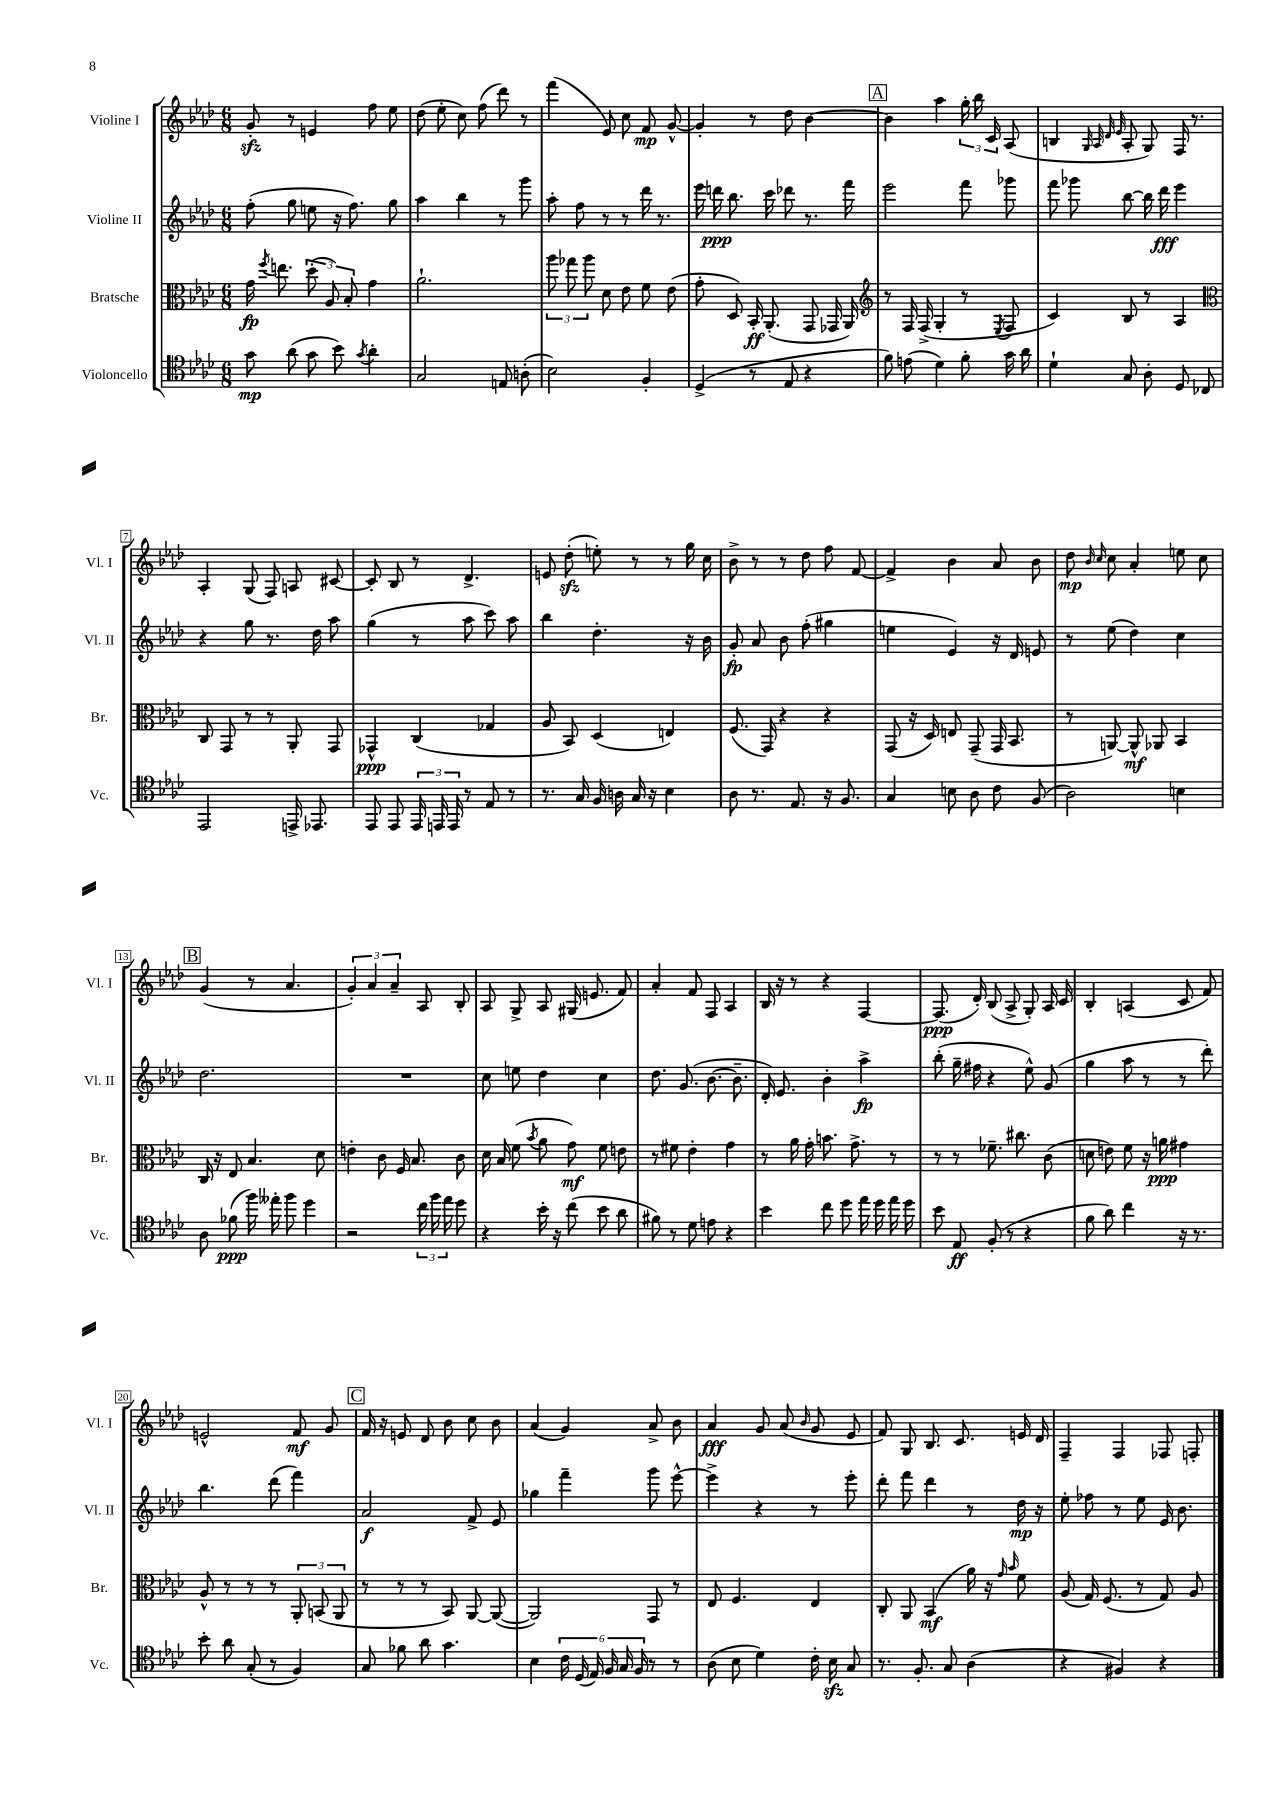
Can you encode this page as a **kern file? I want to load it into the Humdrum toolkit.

**kern	**dynam	**kern	**dynam	**kern	**dynam	**kern	**dynam
*part4	*part4	*part3	*part3	*part2	*part2	*part1	*part1
*staff4	*staff4	*staff3	*staff3	*staff2	*staff2	*staff1	*staff1
*I"Violoncello	*	*I"Bratsche	*	*I"Violine II	*	*I"Violine I	*
*I'Vc.	*	*I'Br.	*	*I'Vl. II	*	*I'Vl. I	*
*clefC4	*	*clefC3	*	*clefG2	*	*clefG2	*
*k[b-e-a-d-]	*	*k[b-e-a-d-]	*	*k[b-e-a-d-]	*	*k[b-e-a-d-]	*
*M6/8	*	*M6/8	*	*M6/8	*	*M6/8	*
=1	=1	=1	=1	=1	=1	=1	=1
8g\	mp	16g\	fp	(8ff'\	.	8gzz'/	.
.	.	8qff/	.	.	.	.	.
.	.	8.een\	.	.	.	.	.
(8a-\	.	.	.	8gg\	.	8r	.
8g\	.	(12dd-'\	.	8een\	.	4en/	.
.	.	12A-/)	.	.	.	.	.
8b-\)	.	.	.	16r	.	.	.
.	.	12B-'/	.	.	.	.	.
.	.	.	.	8.ff\)	.	.	.
8qg/	.	.	.	.	.	.	.
4a-'\	.	4g\	.	.	.	8ff\	.
.	.	.	.	8gg\	.	8ee-\	.
=2	=2	=2	=2	=2	=2	=2	=2
2G/	.	2.a-`\	.	4aa-\	.	(8dd-\	.
.	.	.	.	.	.	8ee-'\	.
.	.	.	.	4bb-\	.	8cc\)	.
.	.	.	.	.	.	(8ff\	.
8En/	.	.	.	8r	.	8ddd-\)	.
(8An'\	.	.	.	8ggg\	.	8r	.
=3	=3	=3	=3	=3	=3	=3	=3
2B-\)	.	12aa-\	.	8aa-'\	.	(4fff\	.
.	.	12gg-X\	.	.	.	.	.
.	.	.	.	8ff\	.	.	.
.	.	12aa-\	.	.	.	.	.
.	.	8d-\	.	8r	.	8e-/)	.
.	.	8e-\	.	8r	.	8cc\	.
4F'/	.	8f\	.	16ddd-\	.	8f/	mp
.	.	.	.	8.r	.	.	.
.	.	(8e-\	.	.	.	[8g^^/	.
=4	=4	=4	=4	=4	=4	=4	=4
(4D-^/	.	8g'\	.	16eee-\	.	4g'/]	.
.	.	.	.	16dddn\	ppp	.	.
.	.	8D-/)	.	8.bb-\	.	.	.
8r	.	16BB-'/	ff	.	.	8r	.
.	.	(8.AA-'/	.	16ccc\	.	.	.
8E-/	.	.	.	8ddd-X\	.	8dd-\	.
4r	.	8GG/	.	8.r	.	[4b-\	.
.	.	16GG-X/	.	.	.	.	.
.	.	16AA-/)	.	16fff\	.	.	.
!!LO:REH:place=s1:t=A
=5	=5	=5	=5	=5	=5	=5	=5
*	*	*clefG2	*	*	*	*	*
8f\)	.	8r	.	2eee-\	.	4b-\]	.
(8en\	.	16F/	.	.	.	.	.
.	.	(16F^/	.	.	.	.	.
4d-\)	.	4G'/	.	.	.	4aa-\	.
8f'\	.	8r	.	8fff\	.	24gg'\	.
.	.	.	.	.	.	24bb-\	.
.	.	.	.	.	.	24c/	.
.	.	8qE-/	.	.	.	.	.
16g\	.	8F/	.	8ggg-X\	.	(8A-/	.
16a-\	.	.	.	.	.	.	.
=6	=6	=6	=6	=6	=6	=6	=6
4d-`\	.	4c/)	.	8fff\	.	4Bn/	.
.	.	.	.	8ggg-X\	.	.	.
.	.	.	.	.	.	32qqG/	.
.	.	.	.	.	.	32qqA-/	.
.	.	.	.	.	.	32qqd-/	.
.	.	.	.	.	.	32qqe-/	.
8G/	.	8B-/	.	[8bb-\	.	8A-'/	.
8A-'\	.	8r	.	16bb-\]	.	8G/)	.
.	.	.	.	16ddd-\	fff	.	.
8D-/	.	4A-/	.	4eee-\	.	16F/	.
.	.	.	.	.	.	8.r	.
8C-X/	.	.	.	.	.	.	.
!!LO:LB:g=z
=7	=7	=7	=7	=7	=7	=7	=7
*	*	*clefC3	*	*	*	*	*
2EE-/	.	8C/	.	4r	.	4A-'/	.
.	.	8GG/	.	.	.	.	.
.	.	8r	.	8gg\	.	(8G/	.
.	.	8r	.	8.r	.	8F/)	.
16EEn^/	.	8AA-'/	.	.	.	8An/	.
8.EE-X/	.	.	.	16dd-\	.	.	.
.	.	8GG/	.	8aa-\	.	[8c#X/	.
=8	=8	=8	=8	=8	=8	=8	=8
8EE-/	.	4GG-X^^/	ppp	(4gg\	.	8c#'/]	.
8EE-/	.	.	.	.	.	8B-/	.
24EE-/	.	(4C/	.	8r	.	8r	.
24EEn/	.	.	.	.	.	.	.
24EE/	.	.	.	.	.	.	.
8r	.	.	.	8aa-\	.	4.d-^/	.
8E-/	.	4G-X/	.	8ccc\)	.	.	.
8r	.	.	.	8aa-\	.	.	.
=9	=9	=9	=9	=9	=9	=9	=9
8.r	.	8A-/	.	4bb-\	.	8en/	.
.	.	8BB-/)	.	.	.	(8dd-zz'\	.
16G/	.	.	.	.	.	.	.
16F/	.	(4D-/	.	4.dd-'\	.	8een'\)	.
16An\	.	.	.	.	.	.	.
16G/	.	.	.	.	.	8r	.
16r	.	.	.	.	.	.	.
4B-\	.	4En/)	.	.	.	8r	.
.	.	.	.	16r	.	16gg\	.
.	.	.	.	16b-\	.	16cc\	.
=10	=10	=10	=10	=10	=10	=10	=10
8A-\	.	(8.F/	.	8g'/	fp	8b-^\	.
8.r	.	.	.	8a-/	.	8r	.
.	.	16GG/)	.	.	.	.	.
.	.	4r	.	8b-\	.	8r	.
8.E-/	.	.	.	.	.	.	.
.	.	.	.	(8ff'\	.	8dd-\	.
16r	.	4r	.	4gg#X\	.	8ff\	.
8.F/	.	.	.	.	.	.	.
.	.	.	.	.	.	[8f/	.
=11	=11	=11	=11	=11	=11	=11	=11
4G/	.	(8GG/	.	4een\	.	4f^/]	.
.	.	16r	.	.	.	.	.
.	.	16D-/)	.	.	.	.	.
8Bn\	.	8En/	.	4e-/)	.	4b-\	.
8A-\	.	(8GG~/	.	.	.	.	.
8c\	.	16GG/	.	16r	.	8a-/	.
.	.	8.BB-/	.	16d-/	.	.	.
(8F/	.	.	.	8en/	.	8b-\	.
=12	=12	=12	=12	=12	=12	=12	=12
2A-\)	.	8r	.	8r	.	8dd-\	mp
.	.	.	.	.	.	16qqb-/	.
.	.	.	.	.	.	16qqcc/	.
.	.	[8AAn/)	.	(8ee-\	.	8cc\	.
.	.	8AA^^/]	mf	4dd-\)	.	4a-'/	.
.	.	8AA-X/	.	.	.	.	.
4Bn\	.	4BB-/	.	4cc\	.	8een\	.
.	.	.	.	.	.	8cc\	.
!!LO:LB:g=z
!!LO:REH:place=s1:t=B
=13	=13	=13	=13	=13	=13	=13	=13
8A-\	.	16C/	.	2.dd-\	.	(4g/	.
.	.	16r	.	.	.	.	.
(8f-X\	ppp	8E-/	.	.	.	.	.
16ff\)	.	4.B-/	.	.	.	8r	.
16ee--X'\	.	.	.	.	.	.	.
8ff\	.	.	.	.	.	4.a-/	.
4dd-\	.	.	.	.	.	.	.
.	.	8d-\	.	.	.	.	.
=14	=14	=14	=14	=14	=14	=14	=14
2r	.	4en'\	.	2.r	.	6g'/)	.
.	.	.	.	.	.	6a-/	.
.	.	8c\	.	.	.	.	.
.	.	.	.	.	.	6a-~/	.
.	.	16F/	.	.	.	.	.
.	.	8.B-/	.	.	.	.	.
24cc\	.	.	.	.	.	8A-/	.
24ff\	.	.	.	.	.	.	.
24ee-\	.	.	.	.	.	.	.
8dd-\	.	8c\	.	.	.	8B-'/	.
=15	=15	=15	=15	=15	=15	=15	=15
4r	.	16d-\	.	8cc\	.	8A-/	.
.	.	16B-/	.	.	.	.	.
.	.	(8f\	.	8een\	.	8G^/	.
.	.	8qb-/	.	.	.	.	.
16b-'\	.	8a-\	.	4dd-\	.	8A-/	.
16r	.	.	.	.	.	.	.
(8cc\	.	8g\)	mf	.	.	(16G#X/	.
.	.	.	.	.	.	8.en/	.
8b-\	.	8f\	.	4cc\	.	.	.
8a-\	.	8en\	.	.	.	8f/)	.
=16	=16	=16	=16	=16	=16	=16	=16
8f#X\)	.	8r	.	8.dd-\	.	4a-'/	.
8r	.	8f#X\	.	.	.	.	.
.	.	.	.	(8.g/	.	.	.
8d-\	.	4e-'\	.	.	.	8f/	.
8en\	.	.	.	[8.b-\	.	8F/	.
4r	.	4g\	.	.	.	4A-/	.
.	.	.	.	8.b-~\]	.	.	.
=17	=17	=17	=17	=17	=17	=17	=17
4b-\	.	8r	.	16d-'/)	.	16B-/	.
.	.	.	.	8.e-/	.	16r	.
.	.	16a-\	.	.	.	8r	.
.	.	16g'\	.	.	.	.	.
8cc\	.	8.bn\	.	4b-'\	.	4r	.
8dd-\	.	.	.	.	.	.	.
.	.	8.g^\	.	.	.	.	.
16ee-\	.	.	.	4aa-^\	fp	[4F/	.
16dd-\	.	.	.	.	.	.	.
16ee-\	.	8r	.	.	.	.	.
16dd-\	.	.	.	.	.	.	.
=18	=18	=18	=18	=18	=18	=18	=18
8b-\	.	8r	.	(8bb-'\	.	(8.F/]	ppp
8E-/	ff	8r	.	16gg~\	.	.	.
.	.	.	.	16ff#X\	.	16d-'/)	.
(8F'/	.	8.f-X~\	.	4r	.	(8B-/	.
8r	.	.	.	.	.	8A-^/	.
.	.	8.cc#X\	.	.	.	.	.
4r	.	.	.	8ee-^^\)	.	8G'/)	.
.	.	(8c\	.	(8g/	.	16A-/	.
.	.	.	.	.	.	16c/	.
=19	=19	=19	=19	=19	=19	=19	=19
8f\	.	8dn\	.	4gg\	.	4B-'/	.
8a-\)	.	8en\)	.	.	.	.	.
4cc\	.	8f\	.	8aa-\	.	(4An/	.
.	.	16r	.	8r	.	.	.
.	.	16an\	ppp	.	.	.	.
16r	.	4g#X\	.	8r	.	8c/	.
8.r	.	.	.	.	.	.	.
.	.	.	.	8ddd-'\)	.	8f/)	.
!!LO:LB:g=z
=20	=20	=20	=20	=20	=20	=20	=20
8b-'\	.	8A-^^/	.	4.bb-\	.	2en^^/	.
8a-\	.	8r	.	.	.	.	.
(8G'/	.	8r	.	.	.	.	.
8r	.	8r	.	(8ddd-\	.	.	.
4F/)	.	12AA-'/	.	4fff\)	.	8f/	mf
.	.	(12BBn/	.	.	.	.	.
.	.	.	.	.	.	8g/	.
.	.	12AA-/	.	.	.	.	.
!!LO:REH:place=s1:t=C
=21	=21	=21	=21	=21	=21	=21	=21
8G/	.	8r	.	2a-/	f	16f/	.
.	.	.	.	.	.	16r	.
8f-X\	.	8r	.	.	.	8en/	.
8a-\	.	8r	.	.	.	8d-/	.
4.g\	.	8BB-/)	.	.	.	8b-\	.
.	.	[8AA-/	.	8f^/	.	8cc\	.
.	.	(8AA-/_	.	8e-/	.	8b-\	.
=22	=22	=22	=22	=22	=22	=22	=22
4B-\	.	2AA-/])	.	4gg-X\	.	(4a-/	.
24c\	.	.	.	4fff~\	.	4g/)	.
(24D-/	.	.	.	.	.	.	.
24E-/)	.	.	.	.	.	.	.
24F/	.	.	.	.	.	.	.
24G/	.	.	.	.	.	.	.
24F/	.	.	.	.	.	.	.
8r	.	8GG/	.	8ggg\	.	8a-^/	.
8r	.	8r	.	[8eee-^^\	.	8b-\	.
=23	=23	=23	=23	=23	=23	=23	=23
(8A-\	.	8E-/	.	4eee-^\]	.	4a-/	fff
8B-\	.	4.F/	.	.	.	.	.
4d-\)	.	.	.	4r	.	8g/	.
.	.	.	.	.	.	(8a-/	.
.	.	.	.	.	.	16qqb-/	.
16c'\	.	4E-/	.	8r	.	8g/	.
16B-zz\	.	.	.	.	.	.	.
8G/	.	.	.	8eee-'\	.	8e-/	.
=24	=24	=24	=24	=24	=24	=24	=24
8.r	.	8C'/	.	8ddd-'\	.	8f/)	.
.	.	8AA-/	.	8fff\	.	8G/	.
8.F'/	.	.	.	.	.	.	.
.	.	(4BB-/	mf	4ddd-\	.	8.B-/	.
8G/	.	.	.	.	.	.	.
.	.	.	.	.	.	8.c/	.
(4A-\	.	16a-\)	.	8r	.	.	.
.	.	16r	.	.	.	.	.
.	.	16qqg/	.	.	.	.	.
.	.	16qqb-/	.	.	.	.	.
.	.	8f\	.	16dd-\	mp	16en/	.
.	.	.	.	16r	.	16d-/	.
=25	=25	=25	=25	=25	=25	=25	=25
4r	.	(8A-/	.	8ee-'\	.	4F~/	.
.	.	16G/)	.	8ff-X\	.	.	.
.	.	(8.F/	.	.	.	.	.
4F#X/)	.	.	.	8r	.	4F/	.
.	.	8r	.	8ee-\	.	.	.
4r	.	8G/)	.	16e-/	.	8F-X/	.
.	.	.	.	8.b-\	.	.	.
.	.	8A-/	.	.	.	8Fn'/	.
==	==	==	==	==	==	==	==
*-	*-	*-	*-	*-	*-	*-	*-
